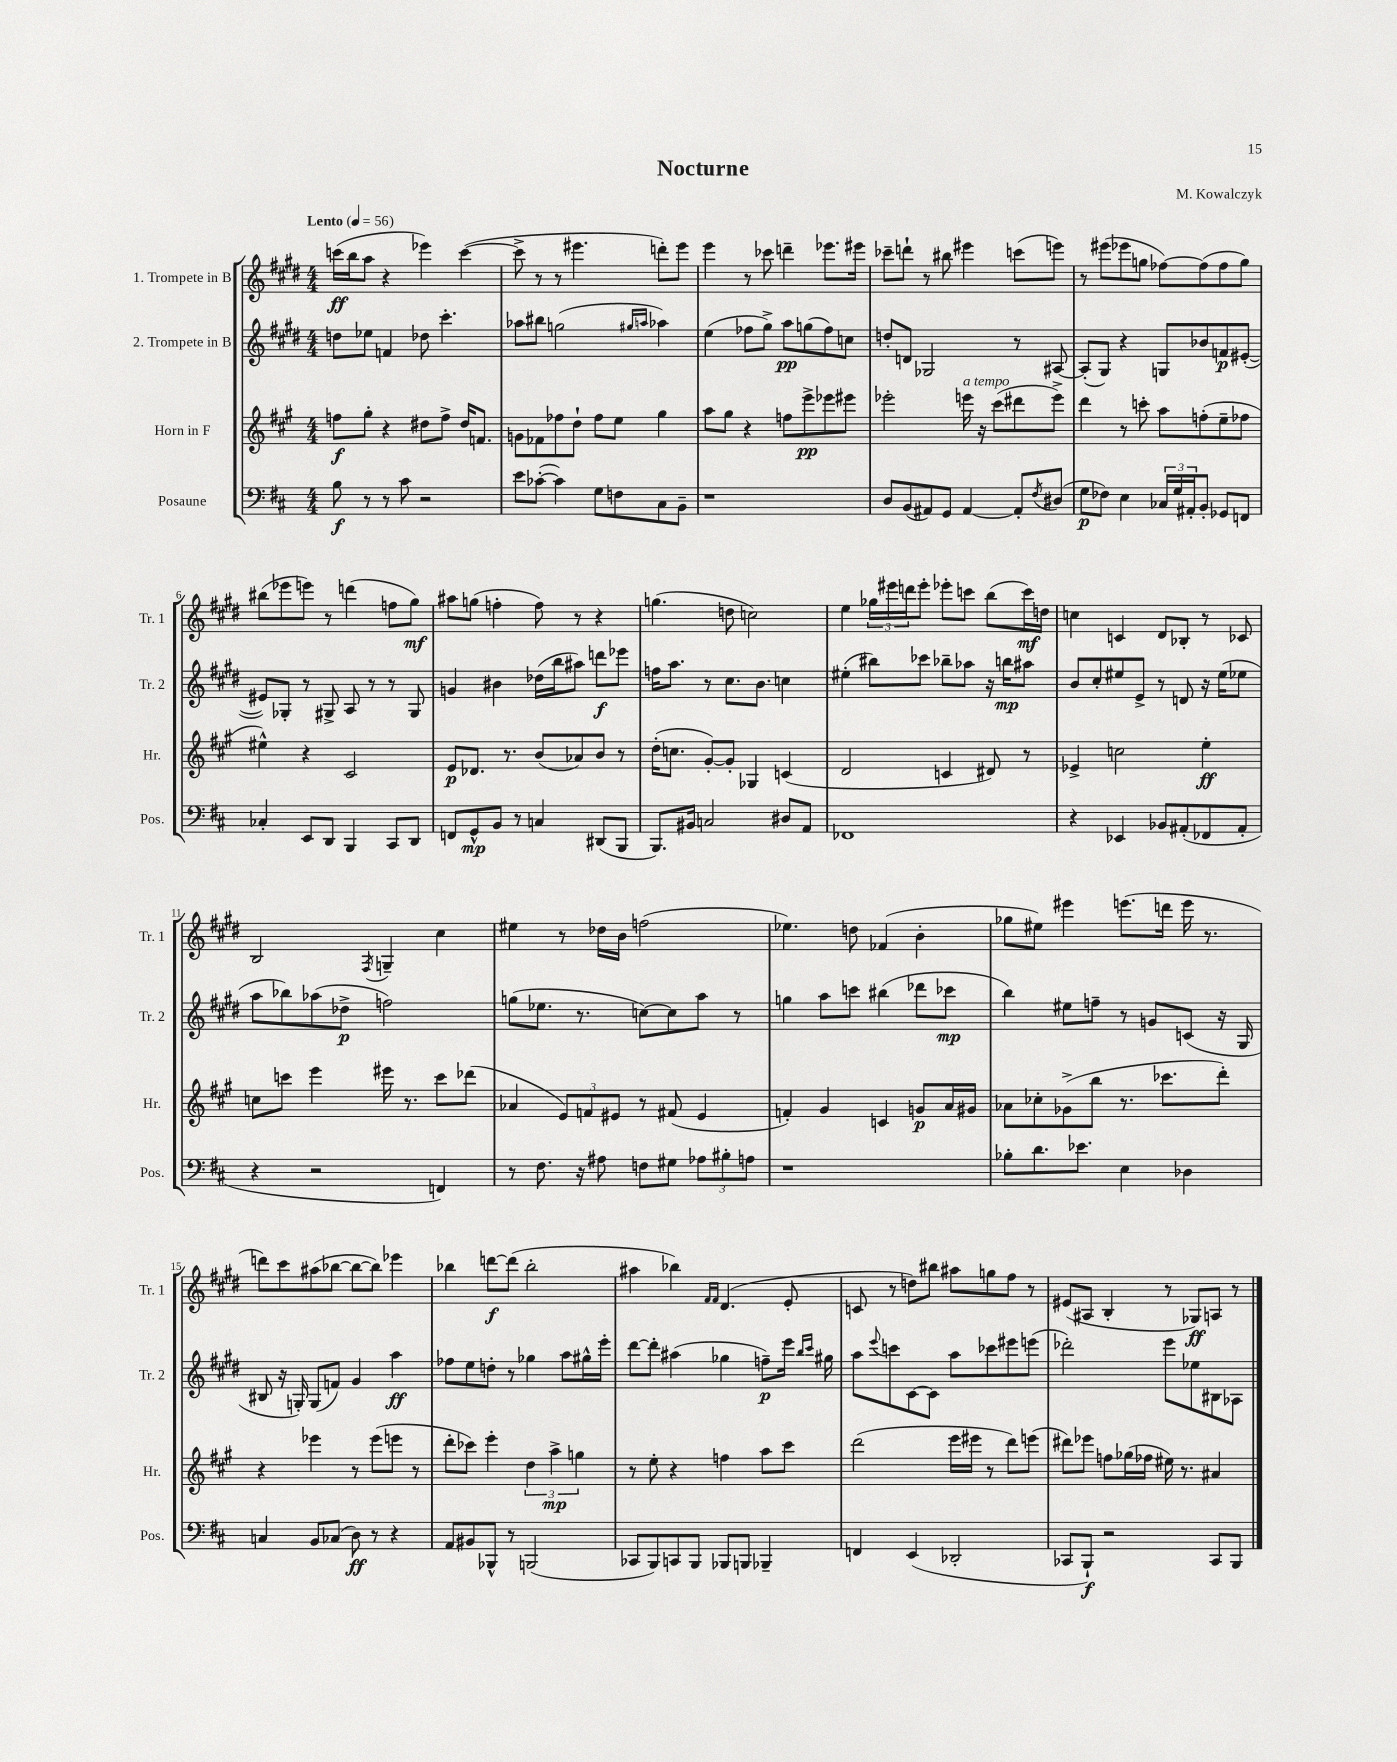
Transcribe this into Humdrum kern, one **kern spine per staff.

**kern	**dynam	**kern	**dynam	**kern	**dynam	**kern	**dynam
*part4	*part4	*part3	*part3	*part2	*part2	*part1	*part1
*staff4	*staff4	*staff3	*staff3	*staff2	*staff2	*staff1	*staff1
*I"Posaune	*	*I"Horn in F	*	*I"2. Trompete in B	*	*I"1. Trompete in B	*
*I'Pos.	*	*I'Hr.	*	*I'Tr. 2	*	*I'Tr. 1	*
*clefF4	*	*clefG2	*	*clefG2	*	*clefG2	*
*k[f#c#]	*	*k[f#c#g#]	*	*k[f#c#g#d#]	*	*k[f#c#g#d#]	*
*M4/4	*	*M4/4	*	*M4/4	*	*M4/4	*
*MM56	*	*MM56	*	*MM56	*	*MM56	*
=1	=1	=1	=1	=1	=1	=1	=1
!	!	!	!	!	!	!LO:TX:a:B:t=Lento	!
8B\	f	8ffn\L	f	8ddn\L	.	(16cccn\LL	ff
.	.	.	.	.	.	16bb\J	.
8r	.	8gg#'\J	.	8ee-X\J	.	8aa\J	.
8r	.	4r	.	4fn/	.	4r	.
8c#\	.	.	.	.	.	.	.
2r	.	8dd#X\L	.	8dd-X\	.	4eee-X\)	.
.	.	8ff^\J	.	4.ccc#'\	.	.	.
.	.	16dd#/KL	.	.	.	([4ccc\	.
.	.	8.fn/J	.	.	.	.	.
=2	=2	=2	=2	=2	=2	=2	=2
8e\L	.	8gn\L	.	8aa-X\L	.	8ccc^\]	.
([8c-X'\J	.	8f-X\	.	8bb#X\J	.	8r	.
4c-\])	.	8ff-X\	.	(2ggn\	.	8r	.
.	.	8dd`\J	.	.	.	4.eee#X\	.
8G\L	.	8ff-\L	.	.	.	.	.
8Fn\	.	8ee\J	.	.	.	.	.
.	.	.	.	16qqgg#X/LL	.	.	.
.	.	.	.	16qqaan/JJ	.	.	.
8C#\	.	4gg#\	.	4aa-X\)	.	8dddn'\L)	.
8BB~\J	.	.	.	.	.	8eee#\J	.
=3	=3	=3	=3	=3	=3	=3	=3
1r	.	8aa\L	.	(4ee\	.	4eee\	.
.	.	8gg#\J	.	.	.	.	.
.	.	4r	.	8ff-X\L	.	8r	.
.	.	.	.	8gg#^\J)	.	8ccc-X\	.
.	.	8ffn\L	.	8aa\L	pp	4dddn~\	.
.	.	8eee^\	pp	(8ggn\	.	.	.
.	.	8eee-X\	.	8ff-\)	.	8.eee-X\L	.
.	.	8eee#X\J	.	8ccn\J	.	.	.
.	.	.	.	.	.	16eee#X\Jk	.
=4	=4	=4	=4	=4	=4	=4	=4
8D/L	.	2eee-X'\	.	8ddn'/L	.	8ccc-X~\L	.
(8BB/	.	.	.	8dn/J	.	8dddn`\J	.
8AA#X/)	.	.	.	2G-X/	.	8r	.
8GG/J	.	.	.	.	.	8bb#X\	.
!	!	!LO:TX:a:i:t=a tempo	!	!	!	!	!
[4AA#/	.	16eeen\	.	.	.	4eee#X\	.
.	.	16r	.	.	.	.	.
.	.	(8ccc#\L	.	.	.	.	.
8AA#'/L]	.	8ddd#X\	.	8r	.	(8cccn\L	.
8qF#/	.	.	.	.	.	.	.
(8D#X/J	.	8eee^\J)	.	[8A#X/	.	8eeen\J)	.
=5	=5	=5	=5	=5	=5	=5	=5
8G\L	p	4ddd\	.	(8A#'/L]	.	8r	.
8F-X\J)	.	.	.	8G#/J)	.	(8eee#X\L	.
4E\	.	8r	.	4r	.	8eee-X\	.
.	.	8cccn'\	.	.	.	8ggn\J	.
24C-X/LL	.	8aa\L	.	8Gn/L	.	[8ff-X\L)	.
24G/	.	.	.	.	.	.	.
24AA#X'/J	.	.	.	.	.	.	.
8BB'/J	.	(8ffn'\	.	8b-X/	.	(8ff-\]	.
8GG-X/L	.	8ee~\	.	8fn/	p	8ff-\	.
8FFn/J	.	8ff-X\J	.	([8e#X'/J	.	8gg\J)	.
!!LO:LB:g=z
=6	=6	=6	=6	=6	=6	=6	=6
4C-X'/	.	4ee#X^^\)	.	8e#X/L])	.	(8bb#X\L	.
.	.	.	.	8G-X'/J	.	8eee-X\	.
8EE/L	.	4r	.	8r	.	8eeen\J)	.
8DD/J	.	.	.	8G#X^/	.	8r	.
4BBB/	.	2c#/	.	8A/	.	(4dddn\	.
.	.	.	.	8r	.	.	.
8CC#/L	.	.	.	8r	.	8ffn\L	.
8DD/J	.	.	.	8G#/	.	8gg#\J)	mf
=7	=7	=7	=7	=7	=7	=7	=7
8FFn/L	.	8e/L	p	4gn/	.	8aa#X\L	.
8GG^^/	mp	8.d-X/J	.	.	.	(8ggn\J	.
8BB/J	.	.	.	4b#X\	.	4ffn'\	.
.	.	8.r	.	.	.	.	.
8r	.	.	.	.	.	.	.
4Cn/	.	(8b/L	.	(16dd-X\LL	.	8ff\)	.
.	.	.	.	16bb\J	.	.	.
.	.	8a-X/)	.	8aa#X\J)	.	8r	.
(8DD#X/L	.	8b/J	.	8dddn\L	f	4r	.
8BBB/J	.	8r	.	8eee-X\J	.	.	.
=8	=8	=8	=8	=8	=8	=8	=8
8.BBB/L)	.	(16dd'\KL	.	16ffn\KL	.	(4.ggn\	.
.	.	8.ccn\J	.	8.aa\J	.	.	.
16BB#X/Jk	.	.	.	.	.	.	.
2Cn/	.	[8g#'/L)	.	8r	.	.	.
.	.	8g#'/J]	.	8.cc#\L	.	8ddn\	.
.	.	4G-X/	.	.	.	2ccn\)	.
.	.	.	.	8.b\J	.	.	.
8D#X/L	.	(4cn/	.	4ccn\	.	.	.
8AA/J	.	.	.	.	.	.	.
=9	=9	=9	=9	=9	=9	=9	=9
1FF-X	.	2d/	.	(4ee#X'\	.	4ee\	.
.	.	.	.	8bb#X\L)	.	24gg-X\LL	.
.	.	.	.	.	.	24eee#X\	.
.	.	.	.	.	.	24dddn\J	.
.	.	.	.	8ccc-X\J	.	8eee#'\J	.
.	.	4cn/	.	8bb-X~\L	.	8eee-X'\L	.
.	.	.	.	8aa-X\J	.	8cccn\J	.
.	.	8d#X/)	.	16r	.	(8bb\L	.
.	.	.	.	16bbn\KL	mp	.	.
.	.	8r	.	8aa#X\J	.	16ccc\L)	mf
.	.	.	.	.	.	16ddn\JJ	.
=10	=10	=10	=10	=10	=10	=10	=10
4r	.	4e-X^/	.	8b/L	.	4ccn\	.
.	.	.	.	8cc#'/	.	.	.
4EE-X/	.	2ccn\	.	8ee#X/	.	4cn/	.
.	.	.	.	8e^/J	.	.	.
8BB-X/L	.	.	.	8r	.	8d#/L	.
(8AA#X'/	.	.	.	8dn/	.	8B-X'/J	.
8FF-X/	.	4ee'\	ff	16r	.	8r	.
.	.	.	.	(16ee#\KL	.	.	.
8AA#'/J	.	.	.	8ee-X\J	.	8c-X/	.
!!LO:LB:g=z
=11	=11	=11	=11	=11	=11	=11	=11
4r	.	8ccn\L	.	8aa\L	.	2B/	.
.	.	8cccn\J	.	8bb-X\)	.	.	.
2r	.	4eee\	.	(8aa-X\	.	.	.
.	.	.	.	8dd-X^\J	p	.	.
.	.	.	.	.	.	8qF#/	.
.	.	16eee#X\	.	2ffn\)	.	4Gn~/	.
.	.	8.r	.	.	.	.	.
4FFn/)	.	8ccc\L	.	.	.	4cc#\	.
.	.	(8ddd-X\J	.	.	.	.	.
=12	=12	=12	=12	=12	=12	=12	=12
8r	.	4a-X/	.	(8ggn\L	.	4ee#X\	.
8.F#\	.	.	.	8.ee-X\J	.	.	.
.	.	12e/L)	.	.	.	8r	.
16r	.	.	.	8.r	.	.	.
.	.	12fn/	.	.	.	.	.
8A#X\	.	.	.	.	.	16dd-X\LL	.
.	.	12e#X/J	.	.	.	.	.
.	.	.	.	.	.	16b\JJ	.
8Fn\L	.	8r	.	[8ccn\L)	.	(2ffn\	.
8G#X\J	.	(8f#X/	.	8cc\]	.	.	.
12A-X\L	.	4e#/	.	8aa\J	.	.	.
12B#X'\	.	.	.	.	.	.	.
.	.	.	.	8r	.	.	.
12An\J	.	.	.	.	.	.	.
=13	=13	=13	=13	=13	=13	=13	=13
1r	.	4fn'/)	.	4ggn\	.	4.ee-X\)	.
.	.	4g#/	.	8aa\L	.	.	.
.	.	.	.	8cccn\J	.	8ddn\	.
.	.	4cn/	.	(4bb#X\	.	(4f-X/	.
.	.	8gn/L	p	8ddd-X\L	.	4b'\	.
.	.	16a/L	.	8ccc-X\J	mp	.	.
.	.	16g#X/JJ	.	.	.	.	.
=14	=14	=14	=14	=14	=14	=14	=14
8B-X'\L	.	8a-X\L	.	4bb\)	.	8gg-X\L	.
8.d\	.	8cc-X'\	.	.	.	8ee#X\J)	.
.	.	(8g-X^\	.	8ee#X\L	.	4eee#X\	.
8.e-X\J	.	.	.	.	.	.	.
.	.	8bb\J	.	8ffn~\J	.	.	.
4E\	.	8.r	.	8r	.	(8.eeen\L	.
.	.	.	.	8gn/L	.	.	.
.	.	8.ccc-X\L	.	.	.	16dddn\Jk	.
4D-X\	.	.	.	(8cn/J	.	16eee\	.
.	.	.	.	.	.	8.r	.
.	.	8ddd'\J)	.	16r	.	.	.
.	.	.	.	16G#/	.	.	.
!!LO:LB:g=z
=15	=15	=15	=15	=15	=15	=15	=15
4Cn/	.	4r	.	8B#X/	.	8dddn\L)	.
.	.	.	.	16r	.	8ccc#\	.
.	.	.	.	16Gn'/)	.	.	.
8BB/L	.	4eee-X\	.	(8G/L	.	(8aa#X\	.
(8C-X/J	.	.	.	8fn/J)	.	[8bb-X\J	.
8D\)	ff	8r	.	4g#/	.	8bb-\L_	.
8r	.	(8eee-\L	.	.	.	8bb-\J])	.
4r	.	8eeen\J	.	4aa\	ff	4eee-X\	.
.	.	8r	.	.	.	.	.
=16	=16	=16	=16	=16	=16	=16	=16
8AA/L	.	8ddd'\L	.	8ff-X\L	.	4bb-X\	.
8BB#X/	.	8ccc-X\J)	.	8ee\	.	.	.
8BBB-X^^/J	.	4eee'\	.	8ddn'\J	.	[8dddn\L	f
8r	.	.	.	8r	.	(8ddd\J]	.
(2BBBn/	.	6dd\	.	4gg-X\	.	2bb-'\	.
.	.	6aa^\	mp	.	.	.	.
.	.	.	.	8aa\L	.	.	.
.	.	6ggn\	.	.	.	.	.
.	.	.	.	16gg#X^^\L	.	.	.
.	.	.	.	16eee'\JJ	.	.	.
=17	=17	=17	=17	=17	=17	=17	=17
8CC-X/L	.	8r	.	[8ddd#\L	.	4aa#X\	.
8BBB/)	.	8ee'\	.	8ddd#'\J]	.	.	.
8CCn/	.	4r	.	(4aa#X\	.	4bb-X\)	.
8BBB/J	.	.	.	.	.	.	.
.	.	.	.	.	.	16qqf#/LL	.
.	.	.	.	.	.	16qqf#/JJ	.
8BBB-X/L	.	4ffn\	.	4gg-X\	.	(4.d#/	.
8BBBn/J	.	.	.	.	.	.	.
4BBB-X~/	.	8aa\L	.	8ffn~\L)	p	.	.
.	.	8ccc#\J	.	16eee\Jk	.	8e'/	.
.	.	.	.	16qqbb/LL	.	.	.
.	.	.	.	16qqccc#/JJ	.	.	.
.	.	.	.	16gg#X\	.	.	.
=18	=18	=18	=18	=18	=18	=18	=18
4FFn/	.	(2ddd\	.	8aa\L	.	8cn/	.
.	.	.	.	8qqeee/	.	.	.
.	.	.	.	8cccn\	.	8r	.
(4EE/	.	.	.	[8c#\	.	8ddn\L)	.
.	.	.	.	8c#\J]	.	8bb#X\J	.
2DD-X'/	.	16eee\LL	.	8aa\L	.	8aa#X\L	.
.	.	16eee#X\JJ	.	.	.	.	.
.	.	8r	.	8ccc-X\	.	8ggn\	.
.	.	8ddd\L)	.	8eee#X\	.	8ff#\J	.
.	.	(8eeen\J	.	(8eeen\J	.	8r	.
=19	=19	=19	=19	=19	=19	=19	=19
8CC-X/L	.	8ddd#X\L)	.	2ddd-X'\)	.	(8e#X/L	.
8BBB`/J)	f	8eee-X\J	.	.	.	8A#X/J	.
2r	.	8ffn\L	.	.	.	4B'/	.
.	.	(16gg-X\L	.	.	.	.	.
.	.	16ff-X\JJ	.	.	.	.	.
.	.	16ee#X\)	.	8eee\L	.	8r	.
.	.	8.r	.	.	.	.	.
.	.	.	.	8ee-X\	.	8G-X/L)	ff
8CC-/L	.	4a#X/	.	8B#X\	.	8An/J	.
8BBB/J	.	.	.	8A-X\J	.	8r	.
==	==	==	==	==	==	==	==
*-	*-	*-	*-	*-	*-	*-	*-
